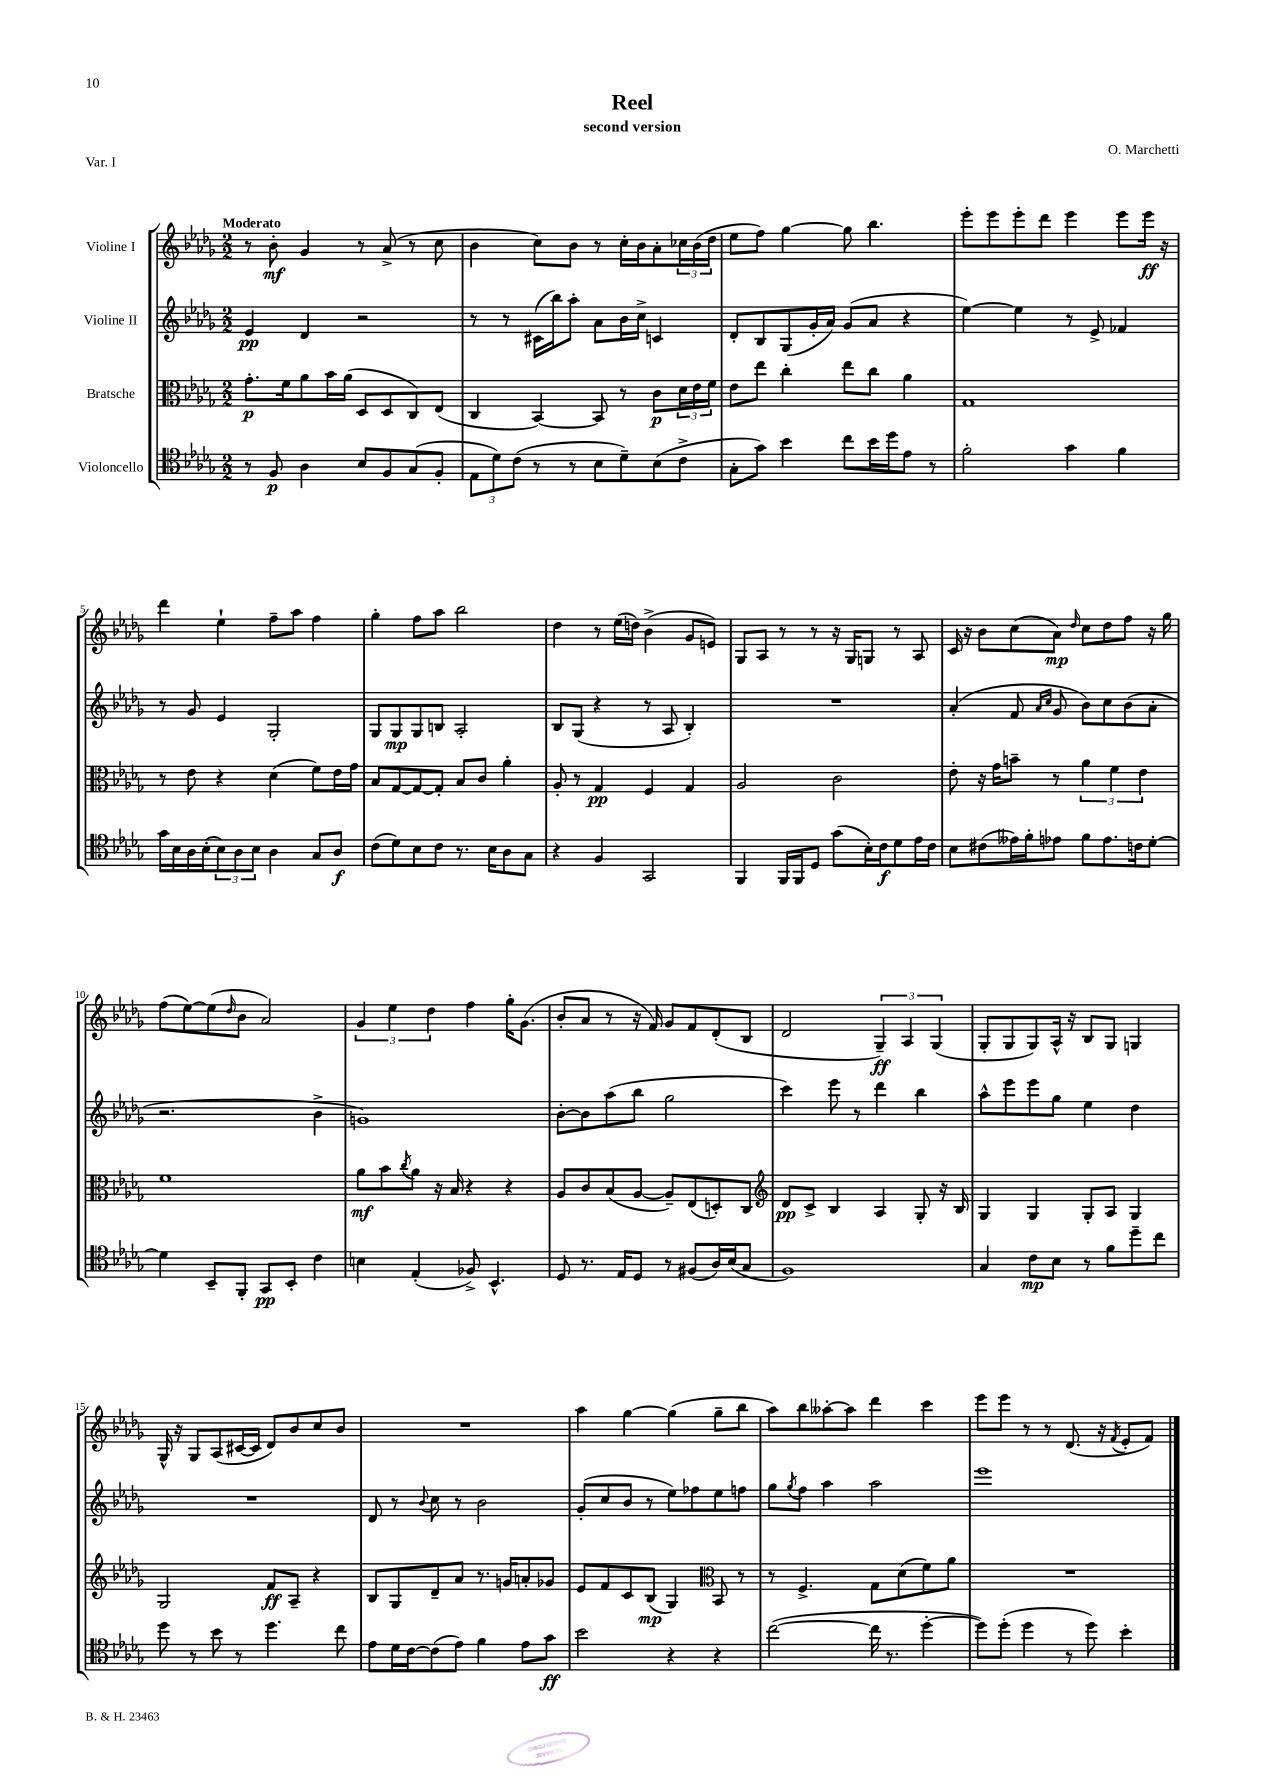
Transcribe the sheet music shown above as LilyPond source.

\header { title = "Reel" composer = "O. Marchetti" subtitle = "second version" piece = "Var. I" }
<<
\new StaffGroup <<
\new Staff = "s0" \with { instrumentName = "Violine I" } {
    \clef treble \key des \major \numericTimeSignature \time 2/2 \tempo "Moderato"
    r8 bes'8-.\mf ges'4 r8 aes'8->( r8 c''8 |
    bes'4 c''8) bes'8 r8 c''16-. bes'16 aes'8-. \tuplet 3/2 { ces''16 bes'16( des''16 } |
    ees''8 f''8) ges''4~ ges''8 bes''4. |
    ees'''8-. ees'''8 ees'''8-. des'''8 ees'''4 ees'''8 ees'''16\ff r16 |
    des'''4 ees''4-! f''8-- aes''8 f''4 |
    ges''4-. f''8 aes''8 bes''2 |
    des''4 r8 ees''16( d''16) bes'4->( ges'8 e'8) |
    ges8 aes8 r8 r8 r16 ges16 g8 r8 aes8 |
    c'16 r16 bes'8 c''8( aes'8\mp) \grace { des''16 } c''8 des''8 f''8 r16 ges''16 |
    f''8( ees''8~) ees''8( \grace { des''16 } bes'8 aes'2) |
    \tuplet 3/2 { ges'4 ees''4 des''4 } f''4 ges''16-. ges'8.( |
    bes'8-. aes'8 r8 r16 f'16) ges'8 f'8 des'8-.( bes8 |
    des'2 \tuplet 3/2 { ges4--\ff) aes4 ges4( } |
    ges8-. ges8 ges8) aes16-^ r16 bes8 ges8 g4 |
    ges16-^ r16 ges8 aes8( cis'16~ cis'16 des'8) bes'8 c''8 bes'8 |
    R1 |
    aes''4 ges''4~ ges''4( ges''8-- bes''8 |
    aes''8) bes''8 aeses''8~-. aeses''8 des'''4 c'''4 |
    ees'''8 ees'''8 r8 r8 des'8.( r16 \acciaccatura { f'8 } ees'8-. f'8) \bar "|." |
}
\new Staff = "s1" \with { instrumentName = "Violine II" } {
    \clef treble \key des \major \numericTimeSignature \time 2/2
    ees'4\pp des'4 r2 |
    r8 r8 cis'16( bes''16) aes''8-. aes'8 bes'16 c''16-> c'4 |
    des'8-. bes8 ges8( ges'16-. aes'16) ges'8( aes'8 r4 |
    ees''4~) ees''4 r8 ees'8-> fes'4 |
    r8 ges'8 ees'4 ges2-. |
    ges8 ges8\mp ges8 b8 aes2-. |
    bes8 ges8( r4 r8 aes8 bes4-.) |
    R1 |
    aes'4-.( f'8 \grace { aes'16 c''16 } ges'8 bes'8) c''8 bes'8( aes'8-. |
    r2. bes'4-> |
    g'1) |
    bes'8~-. bes'8 aes''8( bes''8 ges''2 |
    c'''4) ees'''8 r8 des'''4 bes''4 |
    aes''8-^ ees'''8 ees'''8 ges''8 ees''4 des''4 |
    R1 |
    des'8 r8 \appoggiatura { bes'8 } c''8 r8 bes'2 |
    ges'8-.( c''8 bes'8 r8 ees''8) fes''8 ees''8 f''8 |
    ges''8 \acciaccatura { ges''8 } f''8 aes''4 aes''2 |
    ees'''1 \bar "|." |
}
\new Staff = "s2" \with { instrumentName = "Bratsche" } {
    \clef alto \key des \major \numericTimeSignature \time 2/2
    ges'8.-.\p f'16 aes'8 bes'16 aes'16( des8 des8 c8) ees8( |
    c4 bes,4~) bes,8 r8 c'8\p \tuplet 3/2 { des'16 ees'16 f'16 } |
    ees'8 ees''8 c''4-. ees''8 c''8 aes'4 |
    ges1 |
    r8 ees'8 r4 des'4( f'8) ees'16 ges'16 |
    bes8 ges8~ ges8~ ges8-. bes8 c'8 aes'4-. |
    aes8-. r8 ges4\pp f4 ges4 |
    aes2 c'2 |
    ees'8-. r16 ges'16 b'8-- r8 \tuplet 3/2 { aes'4 f'4 ees'4 } |
    f'1 |
    aes'8\mf bes'8 \acciaccatura { c''8 } aes'8 r16 bes16 r4 r4 |
    aes8 c'8 bes8( aes8~ aes8--) ees8( d8-.) c8 |
    \clef treble des'8\pp c'8-> bes4 aes4 ges8-. r16 bes16 |
    ges4 ges4 ges8-. aes8 ges4 |
    ges2 f'8\ff aes8-- r4 |
    bes8 ges8 des'8-- aes'8 r8. g'16 a'8-. ges'8 |
    ees'8 f'8 c'8 bes8\mp( ges4) \clef alto bes,8 r8 |
    r8 f4.-> ges8 des'8( f'8) aes'8 |
    R1 \bar "|." |
}
\new Staff = "s3" \with { instrumentName = "Violoncello" } {
    \clef tenor \key des \major \numericTimeSignature \time 2/2
    r8 f8\p aes4 bes8 f8 ges8( f8-. |
    \tuplet 3/2 { ees8 des'8) c'8( } r8 r8 bes8 des'8--) bes8( c'8-> |
    ges8-. ges'8) bes'4 c''8 bes'16 des''16 ees'8 r8 |
    f'2-. ges'4 f'4 |
    ges'16 bes16 aes16 bes16-.( \tuplet 3/2 { bes8) aes8 bes8 } aes4 ges8 aes8\f |
    c'8( des'8) bes8 c'8 r8. bes16 aes8 ges8 |
    r4 f4 ges,2 |
    f,4 f,16 f,16 des8 ges'8( bes16-.) c'16\f des'8 ees'16 c'16 |
    bes8 cis'8( eeses'16) f'16-. ees'8 f'8 ees'8. c'16 des'8~-. |
    des'4 bes,8-- f,8-. ges,8\pp bes,8-. c'4 |
    b4 ees4-.( fes8->) bes,4.-^ |
    des8 r8. ees16 des8 r8 fis8( aes16) bes16( ges8 |
    f1) |
    ges4 c'8\mp bes8 r8 f'8 des''8-- c''8 |
    des''8 r8 bes'8 r8 des''4. c''8 |
    ees'8 des'16 c'16~ c'8( ees'8) f'4 ees'8 ges'8\ff |
    bes'2 r4 r4 |
    c''2~( c''16 r8. des''4~-. |
    des''8) des''8-.( des''4 r8 des''8) bes'4-. \bar "|." |
}
>>
>>
